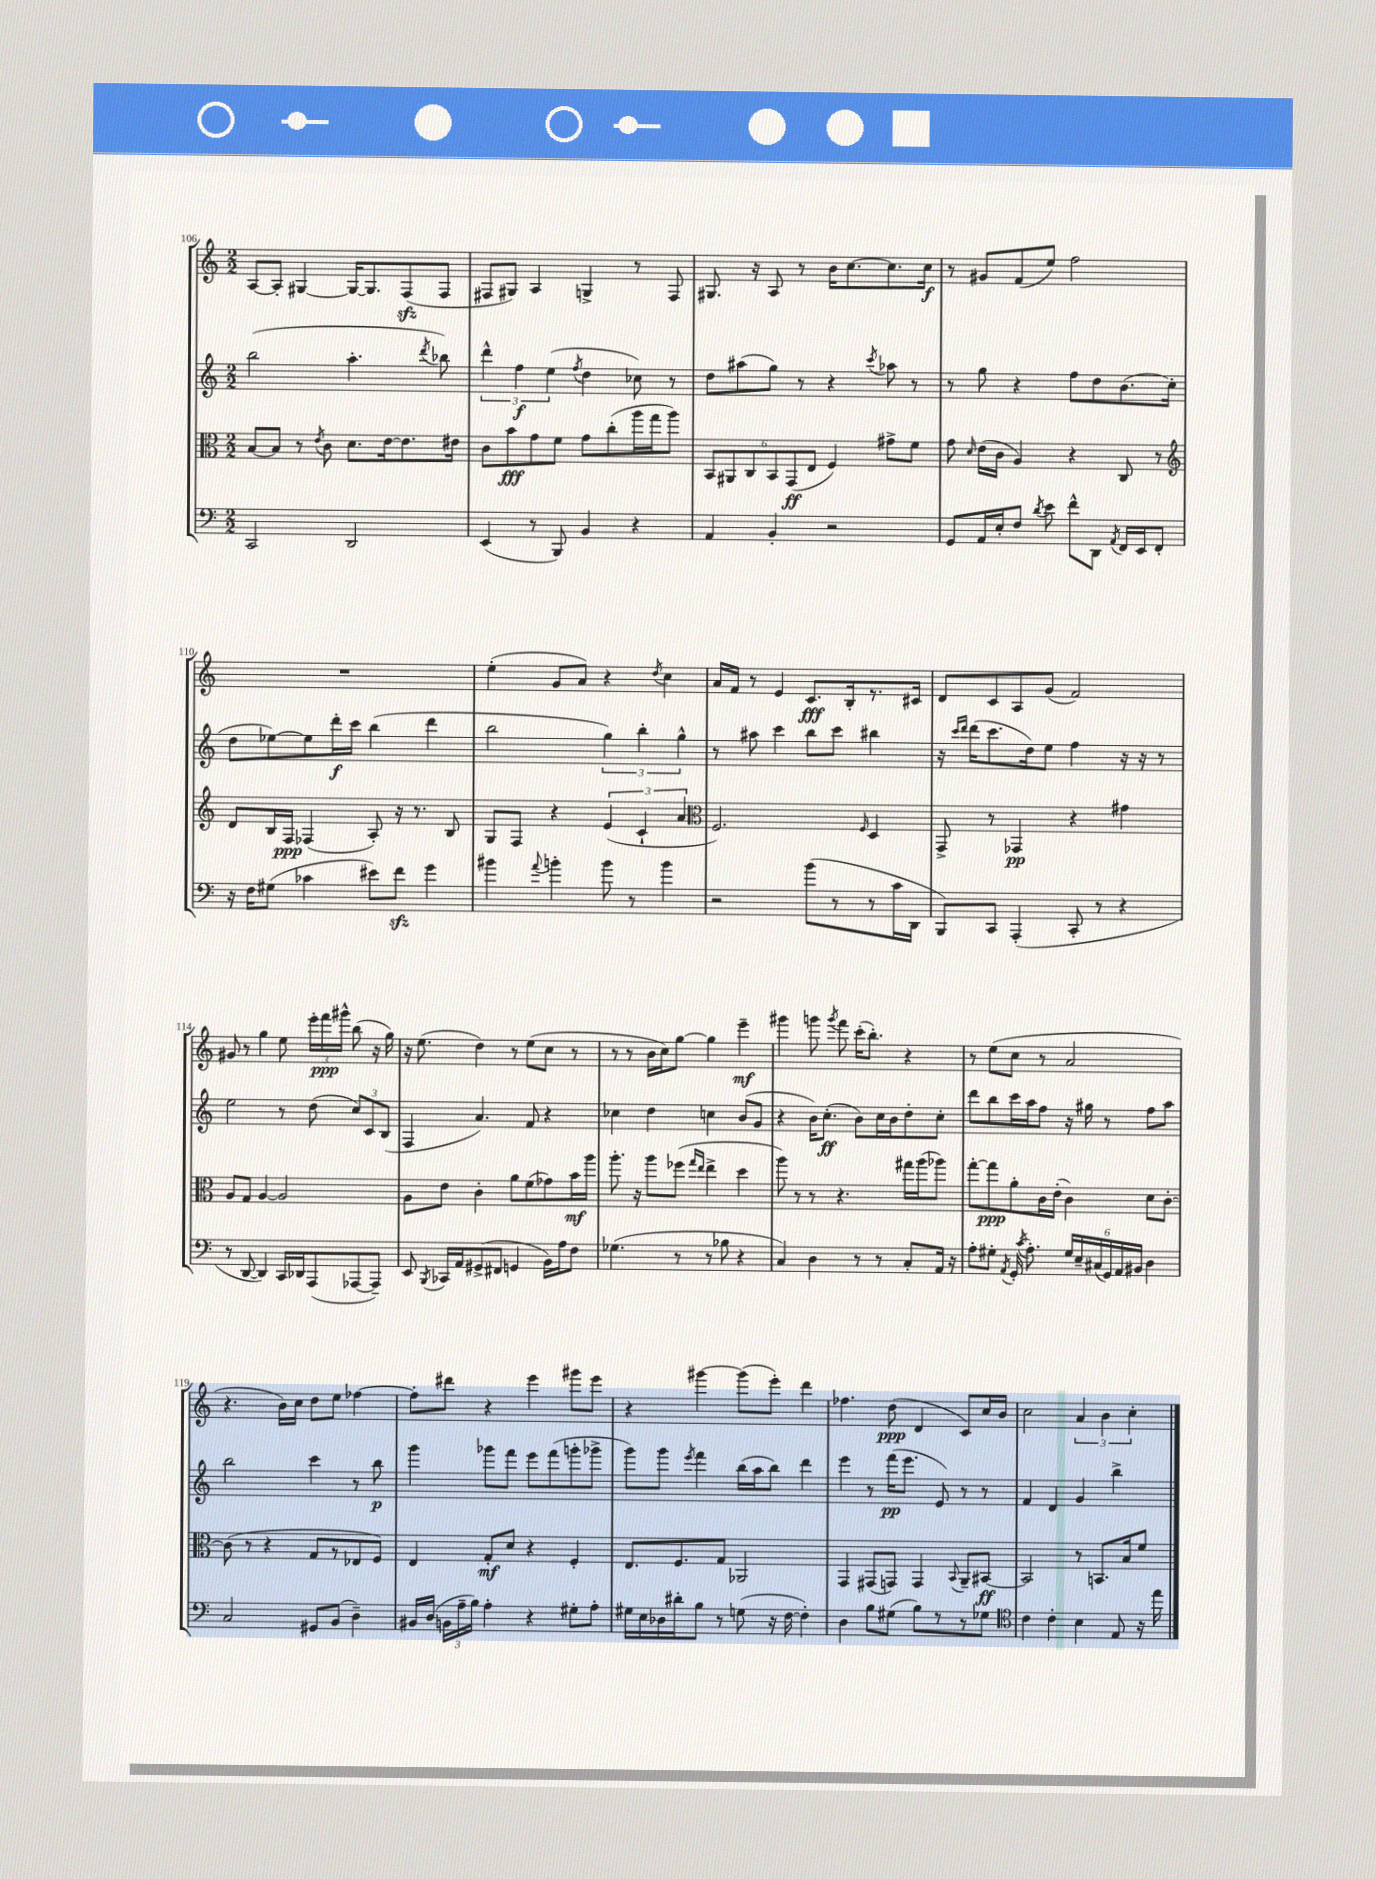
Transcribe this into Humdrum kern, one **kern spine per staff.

**kern	**kern	**dynam	**kern	**dynam	**kern	**dynam
*part4	*part3	*part3	*part2	*part2	*part1	*part1
*staff4	*staff3	*staff3	*staff2	*staff2	*staff1	*staff1
*clefF4	*clefC3	*	*clefG2	*	*clefG2	*
*k[]	*k[]	*	*k[]	*	*k[]	*
*M2/2	*M2/2	*	*M2/2	*	*M2/2	*
=106	=106	=106	=106	=106	=106	=106
2CC/	[8B/L	.	(2bb\	.	[8A/L	.
.	8B/J]	.	.	.	8A'/J]	.
.	8r	.	.	.	[4G#X/	.
.	8qe/	.	.	.	.	.
.	8c\	.	.	.	.	.
2DD/	8.d\L	.	4.aa'\	.	16G#/KL_	.
.	.	.	.	.	8.G#/]	.
.	[16e\k	.	.	.	.	.
.	8.e\]	.	.	.	(8Fzz/	.
.	.	.	8qddd/	.	.	.
.	.	.	8bb-X\)	.	8F/J	.
.	16e#X\Jk	.	.	.	.	.
=107	=107	=107	=107	=107	=107	=107
(4EE/	8c\L	.	6ddd^^\	.	8F#X/L	.
.	8b\	fff	.	.	8G#X/J)	.
.	.	.	6ff\	f	.	.
8r	8g\	.	.	.	4A/	.
.	.	.	(6ee\	.	.	.
8BBB/)	8f\J	.	.	.	.	.
.	.	.	8qff/	.	.	.
4BB/	8g\L	.	4dd\	.	4Gn^/	.
.	(8cc'\	.	.	.	.	.
4r	16aa\L	.	8cc-X\)	.	8r	.
.	16gg\J	.	.	.	.	.
.	8aa\J)	.	8r	.	8F#/	.
=108	=108	=108	=108	=108	=108	=108
4AA/	12BB/L	.	8dd\L	.	8.G#X/	.
.	12AA#X/	.	.	.	.	.
.	.	.	(8aa#X\	.	.	.
.	12C/	.	.	.	.	.
.	.	.	.	.	16r	.
4BB'/	12BB/	.	8gg\J)	.	8A/	.
.	(12GG/	ff	.	.	.	.
.	.	.	8r	.	8r	.
.	12E/J	.	.	.	.	.
2r	4F/)	.	4r	.	16b\KL	.
.	.	.	.	.	[8.cc\	.
.	.	.	8qccc/	.	.	.
.	8g#X^\L	.	8aa-X\	.	8.cc\]	.
.	8f\J	.	8r	.	.	.
.	.	.	.	.	16cc\Jk	f
=109	=109	=109	=109	=109	=109	=109
8GG/L	8g\	.	8r	.	8r	.
.	16qqd/	.	.	.	.	.
16AA/L	(16e\LL	.	8gg\	.	8g#X/L	.
16E'/J	16c\JJ	.	.	.	.	.
8F/J	4A/)	.	4r	.	(8f/	.
8qd/	.	.	.	.	.	.
8e\	.	.	.	.	8ee/J)	.
8f^^\L	4r	.	8ff\L	.	2ff\	.
8DD\J	.	.	8dd\	.	.	.
8qAA/	.	.	.	.	.	.
16FF/LL	8C/	.	(8.b\	.	.	.
16EE/J	.	.	.	.	.	.
8FF'/J	8r	.	.	.	.	.
.	.	.	16cc'\Jk	.	.	.
!!LO:LB:g=z
=110	=110	=110	=110	=110	=110	=110
*	*clefG2	*	*	*	*	*
16r	8d/L	.	8dd\L	.	1r	.
16F\KL	.	.	.	.	.	.
(8G#X\J	16B/L	.	[8ee-X\)	.	.	.
.	16F/JJ	ppp	.	.	.	.
4c-X\	(4F-X/	.	8ee-\]	.	.	.
.	.	.	16ddd'\L	f	.	.
.	.	.	16ccc\JJ	.	.	.
8e#X\L)	8A'/)	.	(4bb\	.	.	.
8fzz\J	16r	.	.	.	.	.
.	8.r	.	.	.	.	.
4g\	.	.	4ddd\	.	.	.
.	8B/	.	.	.	.	.
=111	=111	=111	=111	=111	=111	=111
4b#X\	8G/L	.	2bb\	.	(4ee'\	.
.	8F/J	.	.	.	.	.
8qqa/	.	.	.	.	.	.
4bn'\	4r	.	.	.	8g/L	.
.	.	.	.	.	8a/J)	.
8b\	(6e/	.	6gg\)	.	4r	.
8r	.	.	.	.	.	.
.	6c`/	.	6bb'\	.	.	.
.	.	.	.	.	8qdd/	.
4b\	.	.	.	.	4cc\	.
.	6a/	.	6gg^^\	.	.	.
=112	=112	=112	=112	=112	=112	=112
*	*clefC3	*	*	*	*	*
2r	2.F/)	.	8r	.	16a/LL	.
.	.	.	.	.	16f/JJ	.
.	.	.	8aa#X\	.	8r	.
.	.	.	4ccc\	.	4e/	.
(8b\L	.	.	8bb\L	.	8.c/L	fff
8r	.	.	8ccc\J	.	.	.
.	.	.	.	.	16B'/k	.
.	16qqF/	.	.	.	.	.
8r	4D/	.	4bb#X\	.	8.r	.
16c\L	.	.	.	.	.	.
16DD\JJ	.	.	.	.	16c#X/Jk	.
=113	=113	=113	=113	=113	=113	=113
8BBB/L)	8GG^/	.	16r	.	8d/L	.
.	.	.	16qqccc/LL	.	.	.
.	.	.	16qqddd/JJ	.	.	.
.	.	.	(16ddd\KL	.	.	.
8CC/J	8r	.	8.ccc\	.	8c/	.
(4AAA'/	4GG-X/	pp	.	.	8A/	.
.	.	.	16dd\k)	.	.	.
.	.	.	8ee\J	.	(8g/J	.
8CC'/	4r	.	4ff\	.	2f/)	.
8r	.	.	.	.	.	.
4r	4g#X\	.	16r	.	.	.
.	.	.	16r	.	.	.
.	.	.	8r	.	.	.
!!LO:LB:g=z
=114	=114	=114	=114	=114	=114	=114
8r	8A/L	.	2ee\	.	8g#X/	.
[8DD/	8G/J	.	.	.	8r	.
4DD/])	[4A/	.	.	.	4gg\	.
16CC/LL	2A/]	.	8r	.	8ee\	.
16DD-X/J	.	.	.	.	.	.
(8AAA/	.	.	(8dd\	.	24eee'\LL	.
.	.	.	.	.	24fff\	ppp
.	.	.	.	.	24ggg#X^^\JJ	.
[8AAA-X/	.	.	12cc/L)	.	(8bb\	.
.	.	.	12c/	.	.	.
8AAA-~/J])	.	.	.	.	16r	.
.	.	.	(12B/J	.	.	.
.	.	.	.	.	16gg\)	.
=115	=115	=115	=115	=115	=115	=115
8EE/	8A\L	.	4F/	.	16r	.
.	.	.	.	.	(8.ee\	.
8qBBB/	.	.	.	.	.	.
16CC-X/LL	8e\J	.	.	.	.	.
16AA/J	.	.	.	.	.	.
(8GG#X^/	4c'\	.	4.a/)	.	4dd\)	.
8FF#X/J	.	.	.	.	.	.
4GGn/	8a\L	.	.	.	8r	.
.	(8f\	.	8f/	.	(8ee\L	.
16BB\LL)	8g-X\)	.	4r	.	8cc\J	.
16A\J	.	.	.	.	.	.
8F\J	16b\L	mf	.	.	8r	.
.	16aa\JJ	.	.	.	.	.
=116	=116	=116	=116	=116	=116	=116
(4.G-X\	8.aa'\	.	4cc-X\	.	8r	.
.	.	.	.	.	8r	.
.	16r	.	.	.	.	.
.	8aa\L	.	4dd\	.	16b\LL	.
.	.	.	.	.	16cc\J)	.
8r	(8ff-X\J	.	.	.	[8gg\J	.
.	16qqgg/LL	.	.	.	.	.
.	16qqee/JJ	.	.	.	.	.
8r	4ee^\	.	4ccn\	.	4gg\]	.
8B-X\	.	.	.	.	.	.
4r	4dd\	.	(8b/L	.	4eee~\	mf
.	.	.	8g/J	.	.	.
=117	=117	=117	=117	=117	=117	=117
4C/)	8aa\)	.	4r	.	4ggg#X\	.
.	8r	.	.	.	.	.
4D\	8r	.	16b\KL)	.	8gggn\	.
.	.	.	(8.cc'\J	ff	.	.
.	.	.	.	.	8qggg/	.
.	4.r	.	.	.	8fff\	.
8r	.	.	8b\L)	.	(16ccc'\KL	.
.	.	.	.	.	8.bb'\J)	.
8r	.	.	16cc\L	.	.	.
.	.	.	16b\J	.	.	.
8C'/L	16gg#X\LL	.	8dd'\	.	4r	.
.	(16aa\J	.	.	.	.	.
16AA/Jk	8aa-X\J)	.	8cc'\J	.	.	.
16r	.	.	.	.	.	.
=118	=118	=118	=118	=118	=118	=118
8A'\L	[8gg'\L	.	8ddd\L	.	8r	.
8G#X'\J	8gg\]	ppp	8bb\	.	(8ee\L	.
8qAA/	.	.	.	.	.	.
(16GG'/	8a'\	.	16ccc\L	.	8cc\J	.
8qc/	.	.	.	.	.	.
8.A'\)	.	.	16aa\J	.	.	.
.	16c\L	.	8ff\J	.	8r	.
.	(16e'\JJ	.	.	.	.	.
24G#/LL	4c\)	.	16r	.	2a/	.
24E~/	.	.	.	.	.	.
.	.	.	16gg#X\	.	.	.
(24C#X/	.	.	.	.	.	.
24GG/)	.	.	8r	.	.	.
24AA/	.	.	.	.	.	.
24BB#X/JJ	.	.	.	.	.	.
4D\	8d\L	.	8ff\L	.	.	.
.	[8c'\J	.	8aa\J	.	.	.
!!LO:LB:g=z
=119	=119	=119	=119	=119	=119	=119
2C/	(8c\]	.	2bb\	.	4.r	.
.	8r	.	.	.	.	.
.	4r	.	.	.	.	.
.	.	.	.	.	16b\LL)	.
.	.	.	.	.	16cc\JJ	.
8GG#X/L	8G/L	.	4ccc\	.	8dd\L	.
(8BB/J	8r	.	.	.	8ee\J	.
4D~\)	8E-X/	.	8r	.	[4ff-X\	.
.	8F/J)	.	8bb\	p	.	.
=120	=120	=120	=120	=120	=120	=120
16BB#X/LL	4E/	.	4ggg\	.	8ff-'\L]	.
(16D/JJ	.	.	.	.	.	.
24BBn\LL	.	.	.	.	8ddd#X\J	.
24A~\	.	.	.	.	.	.
24B\JJ)	.	.	.	.	.	.
4A'\	8G'/L	mf	8ggg-X\L	.	4r	.
.	8d/J	.	8fff\J	.	.	.
4r	4r	.	8eee\L	.	4eee\	.
.	.	.	(8fff\	.	.	.
8G#X'\L	4F'/	.	8gggn'\	.	8ggg#X\L	.
8A'\J	.	.	8ggg-X^\J	.	8eee\J	.
=121	=121	=121	=121	=121	=121	=121
16G#X\LL	8.E/L	.	8ggg\L)	.	4r	.
16E\	.	.	.	.	.	.
16D-X\	.	.	8ggg\J	.	.	.
16d#X'\J	8.F/	.	.	.	.	.
.	.	.	8qeee/	.	.	.
8B\J	.	.	4fff\	.	[4ggg#X\	.
8r	8G/J	.	.	.	.	.
(8Gn\	2AA-X/	.	(16bb\LL	.	(8ggg#\L]	.
.	.	.	16aa\J	.	.	.
16r	.	.	8bb\J)	.	8eee'\J)	.
[16F\	.	.	.	.	.	.
4F'\])	.	.	4ddd\	.	4ddd\	.
=122	=122	=122	=122	=122	=122	=122
4D\	4GG/	.	4eee\	.	4.ff-X\	.
8B\L	(8GG#X/L	.	8r	.	.	.
(8G#X\J	8GGn/J)	.	(16fff\KL	pp	(8dd\	ppp
.	.	.	8.eee\J	.	.	.
8B\L)	4GG/	.	.	.	4d/	.
8r	.	.	8e/)	.	.	.
.	8qqBB/	.	.	.	.	.
8r	8AA~/L	.	8r	.	8c/L)	.
8G-X\J	[8BB#X/J	ff	8r	.	16cc/L	.
.	.	.	.	.	16b/JJ	.
=123	=123	=123	=123	=123	=123	=123
*clefC4	*	*	*	*	*	*
4c\	2BB#/]	.	4f/	.	2cc\	.
4c'\	.	.	4d/	.	.	.
4B\	8r	.	4g/	.	6a/	.
.	8.BBn/L	.	.	.	.	.
.	.	.	.	.	6b\	.
8E/	.	.	4bb^\	.	.	.
.	16B/k	.	.	.	.	.
.	.	.	.	.	6cc'\	.
16r	8f/J	.	.	.	.	.
16ee\	.	.	.	.	.	.
==	==	==	==	==	==	==
*-	*-	*-	*-	*-	*-	*-
